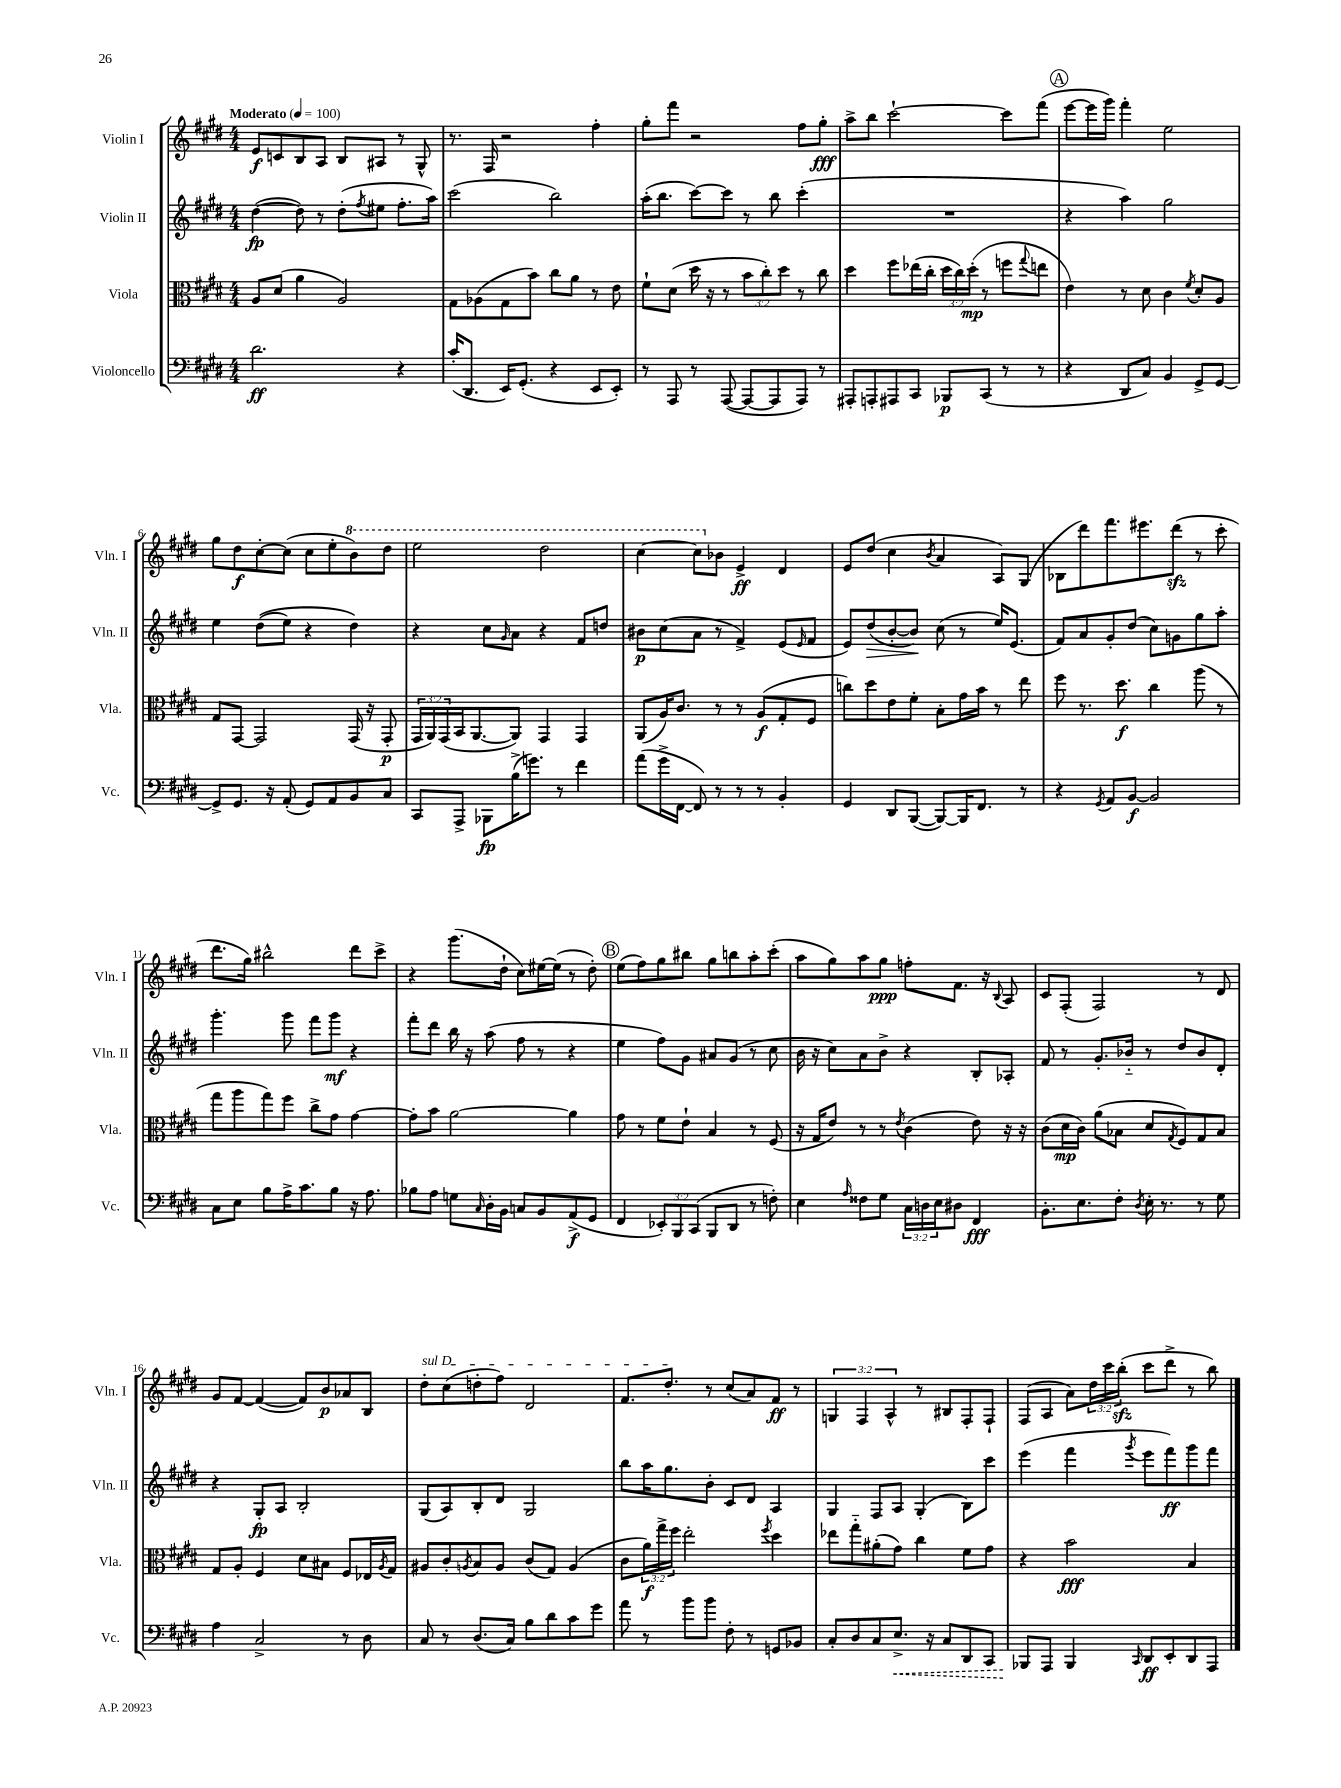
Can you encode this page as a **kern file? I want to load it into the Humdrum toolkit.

**kern	**kern	**kern	**kern
*staff4	*staff3	*staff2	*staff1
*clefF4	*clefC3	*clefG2	*clefG2
*k[f#c#g#d#]	*k[f#c#g#d#]	*k[f#c#g#d#]	*k[f#c#g#d#]
*M4/4	*M4/4	*M4/4	*M4/4
*MM100	*MM100	*MM100	*MM100
2.d#	8A	([4dd#	8e
.	(8d#	.	8c
.	4a	8dd#])	8B
.	.	8r	8A
.	2A)	(8dd#'	8B
.	.	8qff#	.
.	.	8ee#	8A#
4r	.	8.ff#'	8r
.	.	.	8G#^^
.	.	16aa)	.
=	=	=	=
(16c#'	8G#	(2ccc#	8.r
8.DD#	.	.	.
.	(8A-	.	.
.	.	.	16F#
16EE)	8G#	.	2r
(8.GG#'	.	.	.
.	8b)	.	.
4r	8cc#	2bb)	.
.	8a	.	.
8EE	8r	.	4ff#'
8EE')	8e	.	.
=	=	=	=
8r	8f#`	(16aa'	8gg#'
.	.	8.bb	.
8AAA	(8d#	.	8fff#
8r	16dd#	[8ccc#)	2r
.	16r	.	.
([8AAA	8r	8ccc#]	.
8AAA_	12b	8r	.
.	12cc#')	.	.
8AAA]	.	8bb	.
.	12dd#	.	.
8AAA)	8r	(4ccc#'	8ff#
8r	8cc#	.	8gg#'
=	=	=	=
8AAA#'	4dd#	1r	8aa^
8AAA'	.	.	8bb
8AAA#	8ff#	.	[2ccc#`
8CC#	(16ee-	.	.
.	16cc#'	.	.
8BBB-	24dd#	.	.
.	24cc#)	.	.
.	(24dd#'	.	.
(8CC#	8r	.	.
8r	8ff	.	8ccc#]
.	8qqgg#	.	.
8r	8ee	.	(8fff#
=	=	=	=
4r	4e)	4r	[8eee
.	.	.	16eee]
.	.	.	16ggg#)
8DD#	8r	4aa)	4fff#'
8C#)	8d#	.	.
4BB	4c#	2gg#	2ee
.	8qf#	.	.
8GG#^	8d#'	.	.
[8GG#	8A	.	.
=	=	=	=
8GG#^]	8G#	4ee	8gg#
8.GG#	[8GG#	.	8dd#
.	2GG#]	&((8dd#	[8cc#'
16r	.	.	.
(8AA'	.	8ee)	(8cc#]
8GG#)	.	4r	8cc#
8AA	.	.	8ee'
8BB	(16GG#	4dd#&)	8bb)
.	16r	.	.
8C#	8GG#'	.	8ddd#
=	=	=	=
8CC#	24GG#	4r	2eee
.	24AA)	.	.
.	(24GG#	.	.
8AAA^	16BB	.	.
.	[8.AA	.	.
8BBB-	.	8cc#	.
.	.	16qqg#	.
(16B^	8AA])	8a	.
8.g)	.	.	.
.	4GG#	4r	2ddd#
8r	.	.	.
4f#	4GG#	8f#	.
.	.	8dd	.
=	=	=	=
(8a	(8AA	8b#	[4ccc#
16g#^	16A)	(8cc#	.
[16FF#	8.c#	.	.
8FF#])	.	8a	8ccc#]
8r	8r	8r	8b-
8r	8r	4f#^)	4e^
8r	(8A	.	.
4BB'	8G#'	(8e	4d#
.	.	16qqe	.
.	8F#	8f#	.
=	=	=	=
4GG#	8cc)	8e)	8e
.	8dd#	(8dd#	(8dd#
8DD#	8e	[8b'	4cc#
([8BBB	8f#'	8b])	.
.	.	.	8qb
8BBB_)	8B'	(8cc#	4a
16BBB]	16g#	8r	.
8.FF#	16b	.	.
.	8r	16ee)	8A)
.	.	(8.e	.
8r	8ee	.	(8G#
=	=	=	=
4r	8ff#	8f#)	8B-
.	8.r	8a	8ddd#)
8qGG#	.	.	.
8AA	.	8g#'	8.fff#
.	8.dd#	.	.
[8BB	.	(8dd#	.
.	.	.	8.eee#
2BB]	4cc#	8cc#)	.
.	.	8g	(8ddd#
.	(8aa	8gg#	8r
.	8r	8aa'	8ccc#'
=	=	=	=
8C#	8gg#	4.ggg#'	8.ddd#
8E	8aa	.	.
.	.	.	16gg#)
8B	8gg#)	.	2bb#^^
16A^	8ff#	8ggg#	.
8.c#	.	.	.
.	8cc#^	8fff#	.
8B	8g#	8ggg#	.
16r	[4g#	4r	8ddd#
8.A	.	.	.
.	.	.	8ccc#^
=	=	=	=
8B-	8g#']	8fff#'	4r
8A	8b	8ddd#	.
8G	[2a	16bb	(8.ggg#
.	.	16r	.
16qqC#	.	.	.
16D#'	.	(8aa	.
16BB	.	.	16dd#`
8C	.	8ff#	8cc#)
8BB	.	8r	[16ee#
.	.	.	(16ee#]
(8AA^	4a]	4r	8r
8GG#	.	.	8dd#')
=	=	=	=
4FF#	8g#	4ee	(8ee
.	8r	.	8ff#)
12EE-')	8f#	8ff#)	8gg#
12BBB	.	.	.
.	8e`	8g#	8bb#
(12CC#	.	.	.
8BBB	4B	8a#	8gg#
8DD#	.	(8g#	8bb
8r	8r	8r	8aa'
8F')	(8F#	8cc#	(8ccc#'
=	=	=	=
4E	16r	16b	8aa
.	16G#	16r	.
.	8e)	8cc#)	8gg#)
16qqA	.	.	.
8F##	8r	8a	8aa
8G#	8r	8b^	8gg#
.	8qe	.	.
24C#	(4c#	4r	8ff'
24D	.	.	.
24E	.	.	.
8D#	.	.	8.f#
4FF#	8e)	8B'	.
.	.	.	16r
.	.	.	8qqB
.	16r	8A-'	8A
.	16r	.	.
=	=	=	=
8.BB'	(8c#	8f#	8c#
.	16d#	8r	(8F#'
8.E	16c#)	.	.
.	(8a	8.g#'	2F#)
8F#'	8B-	.	.
.	.	16b-'~	.
8qD#	.	.	.
16E'	8d#	8r	.
8.r	.	.	.
.	8qG#	.	.
.	8F#)	8dd#	.
8r	8G#	8b-	8r
8G#	8B-	8d#'	8d#
=	=	=	=
4A	8G#	4r	8g#
.	8A'	.	[8f#
2C#^	4F#	8G#'	(4f#_
.	.	8A	.
.	8d#	2B'	8f#])
.	8B#	.	8b
8r	8F#	.	8a-
8D#	16E-	.	8B
.	8qA	.	.
.	16G#	.	.
=	=	=	=
8C#	8A#	(8G#	8dd#'
8r	8c#'	8A)	(8cc#
.	8qA	.	.
(8.D#	8B	8B'	8dd'
.	8A	8d#	8ff#)
16C#)	.	.	.
8B	(8c#	2G#	2d#
8d#	8G#)	.	.
8c#	(4A	.	.
8g#	.	.	.
=	=	=	=
8a	8c#	8bb	8.f#
8r	24a)	16aa	.
.	24gg#^	.	.
.	.	8.gg#	8.dd#'
.	24ff#	.	.
8b	2ee'	.	.
8b	.	8b'	8r
8F#'	.	8c#	(8cc#
8r	.	8d#	8a)
.	8qff#	.	.
8GG	4dd#	4A	8f#
8BB-	.	.	8r
=	=	=	=
8C#'	8ee-	4G#	6G
8D#	8gg#'~	.	.
.	.	.	6F#
8C#	(8a#'	8F#	.
.	.	.	6A^^
8.E^	8g#)	8A	.
.	4cc#	(4G#'	8r
16r	.	.	.
8C#	.	.	8B#
8DD#	8f#	8B)	8F#'
8CC#	8g#	8ccc#	8F#`
=	=	=	=
8BBB-	4r	(4eee	(8F#
8AAA	.	.	8A
4BBB-	2b	4fff#	8a)
.	.	.	24dd#
.	.	.	24ccc#
.	.	.	(24bb'
16qqCC#	.	8qggg#	.
8DD#	.	8eee	8ccc#
8EE'	.	8fff#)	8ddd#^
8DD#	4B	8ggg#	8r
8AAA	.	8fff#	8bb)
==	==	==	==
*-	*-	*-	*-
